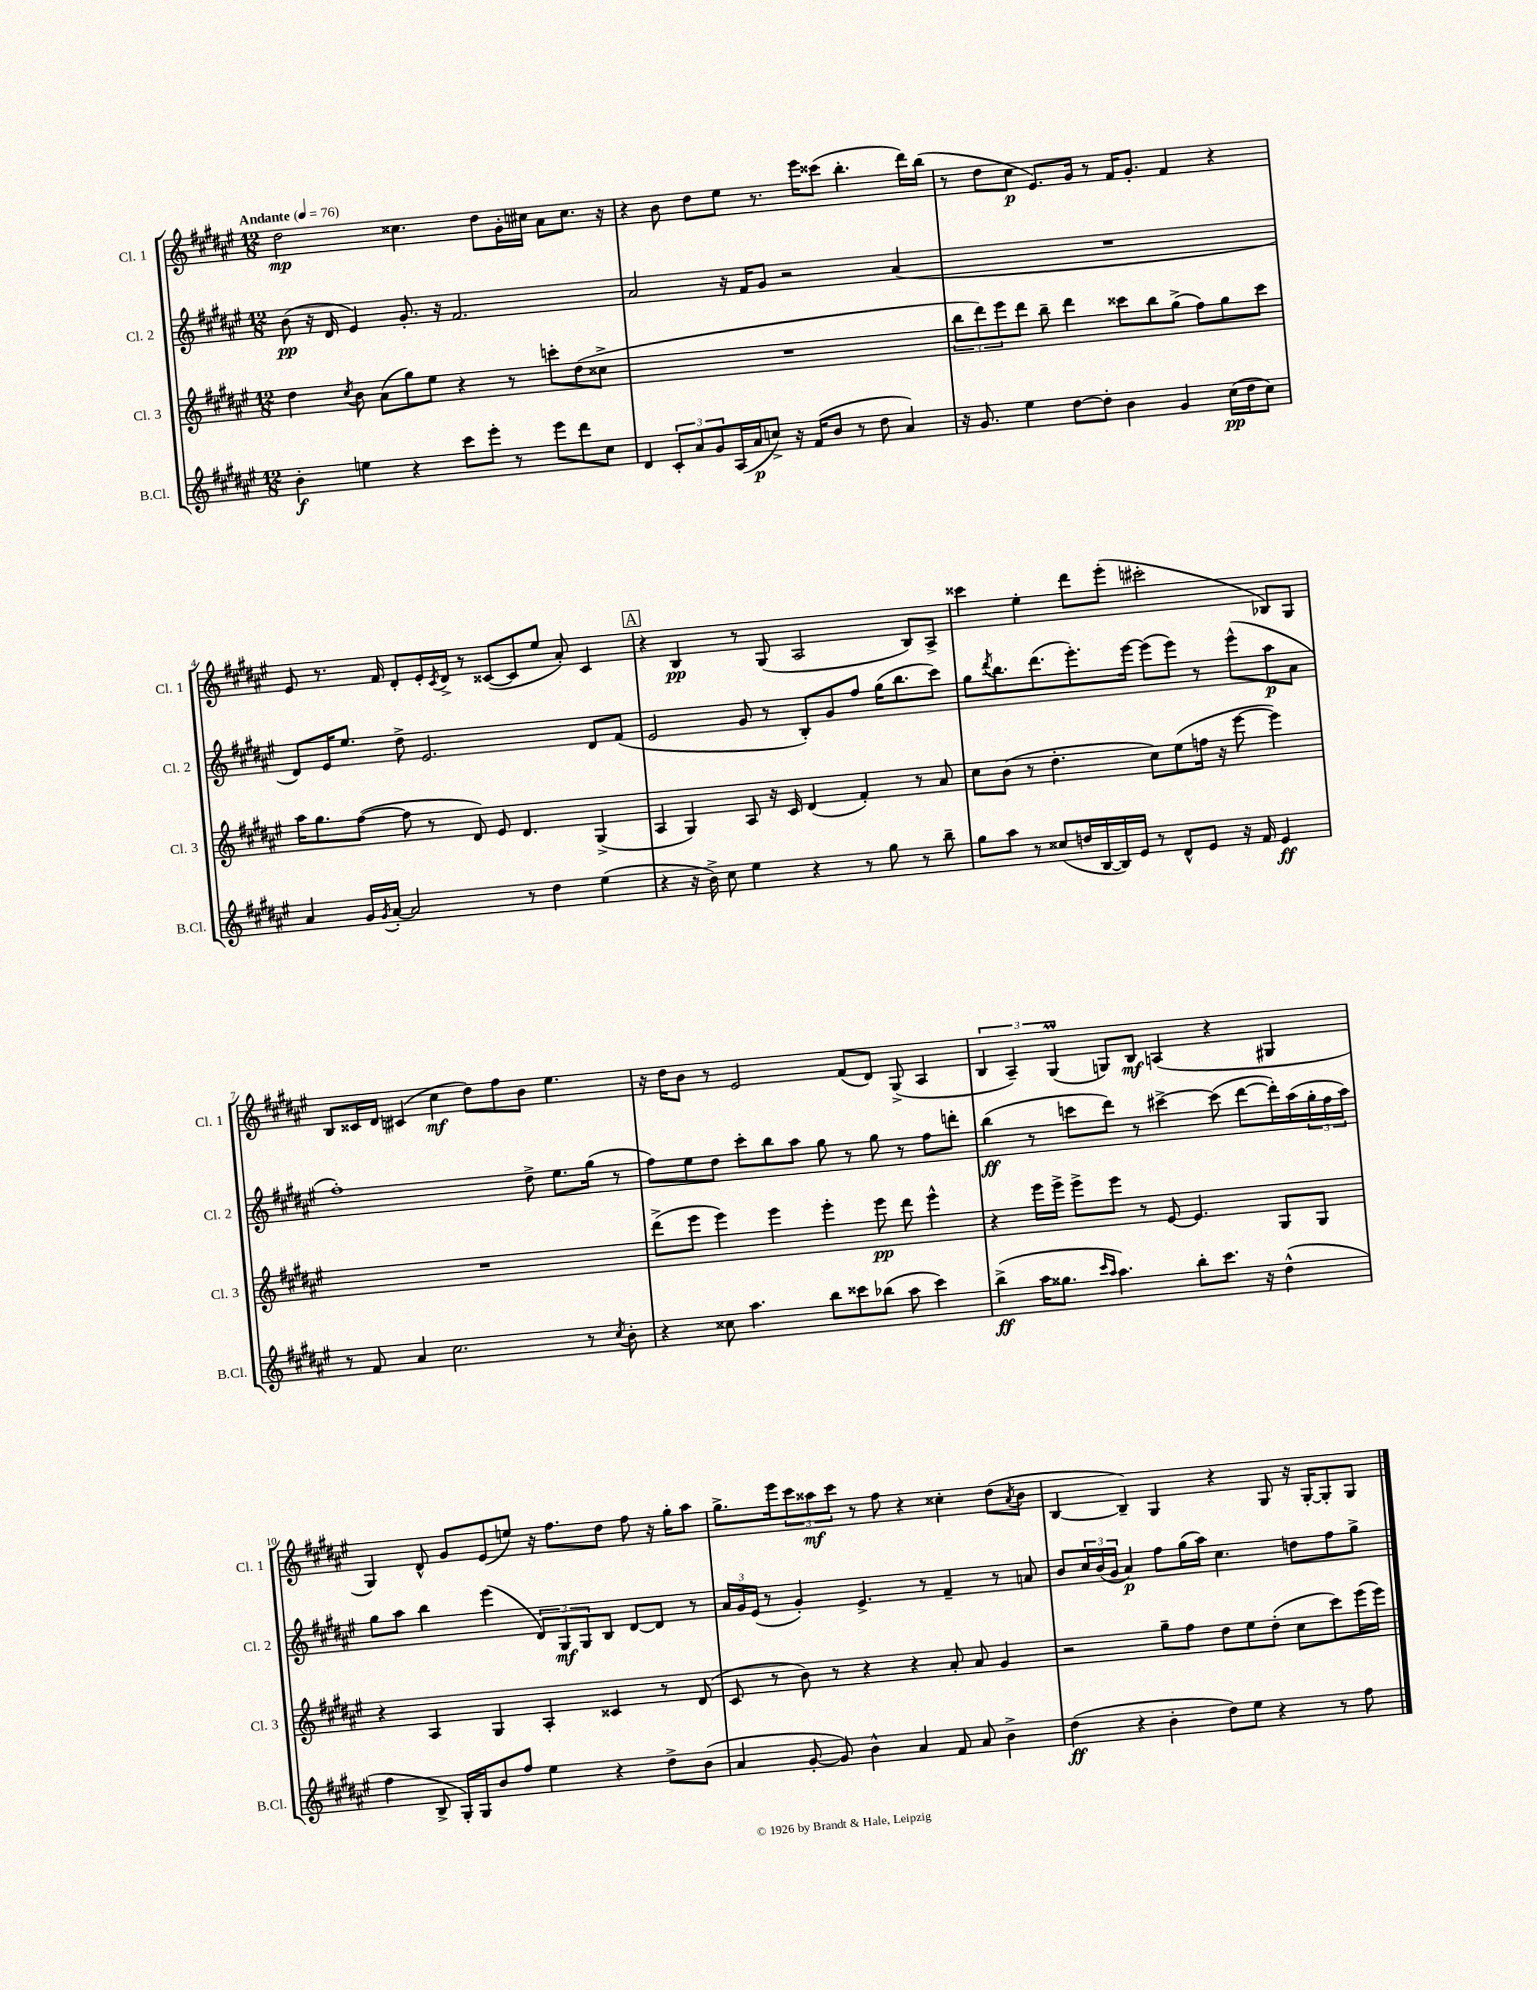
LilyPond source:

<<
\new StaffGroup <<
\new Staff = "s0" \with { instrumentName = "Cl. 1" shortInstrumentName = "Cl. 1" } {
    \clef treble \key fis \major \numericTimeSignature \time 12/8 \tempo "Andante" 4 = 76
    dis''2\mp cisis''4. dis''8 gis'16-. cis''16 ais'8 cis''8. r16 |
    r4 b'8 dis''8 eis''8 r8. eis'''16 cisis'''8( b''4.-. dis'''16) b''16( |
    r8 dis''8 cis''8\p eis'8.) gis'16 r8 fis'16 gis'8.-. fis'4 r4 |
    eis'8 r8. fis'16 dis'8-. eis'16-. \acciaccatura { cis'8 } dis'16-> r8 cisis'8~( cisis'8 eis''8 ais'8-.) cisis'4 |
    \mark \markup { \box "A" } r4 b4\pp r8 gis8( ais2 b8) ais8-> |
    cisis'''4 eis''4-. dis'''8 eis'''8-.( cis'''2-. bes8) gis8 |
    b8 cisis'16 dis'16 cis'4( cis''4\mf dis''8) fis''8 b'8 eis''4. |
    r16 dis''16 b'8 r8 eis'2 fis'8( dis'8) gis8->( ais4 |
    \tuplet 3/2 { b4 ais4--) gis4\prall( } g8) b8\mf a4( r4 gis4 |
    gis4) dis'8-^ gis'8 eis'8( e''8) r16 fis''8. dis''8 fis''8 r16 gis''16-. ais''8 |
    gis''8.-> eis'''16 \tuplet 3/2 { cis'''8 aisis''8\mf cis'''8 } r8 fis''8 r4 cisis''4-. dis''8( \acciaccatura { ais'8 } b'8 |
    b4~ b4--) gis4 r4 gis8 r16 gis16~-. gis8-. gis8 \bar "|." |
}
\new Staff = "s1" \with { instrumentName = "Cl. 2" shortInstrumentName = "Cl. 2" } {
    \clef treble \key fis \major \numericTimeSignature \time 12/8
    b'8\pp( r16 dis'16 eis'4) gis'8.-. r16 fis'2. |
    ais'2 r16 fis'16 gis'8 r2 ais'4( |
    R1. |
    dis'8) eis'16 eis''8. dis''8-> eis'2. dis'8 fis'8( |
    \mark \markup { \box "A" } eis'2 gis'8 r8 b8-.) gis'8 fis''8 gis''16( b''8. cis'''8) |
    gis''8 \acciaccatura { dis'''8 } b''8. dis'''8.( eis'''8.-.) eis'''16~ eis'''8( eis'''8) r8 eis'''8-^( ais''8\p ais'8 |
    fis''1-.) dis''8-> eis''8. gis''16( r8 |
    fis''8) eis''8 dis''8 cis'''8-. b''8 ais''8 gis''8 r8 gis''8 r8 fis''8 d'''8-. |
    b''4\ff( r8 c'''8 dis'''8) r8 cis'''4~-> cis'''8( dis'''8~ dis'''16-.) ais''16( \tuplet 3/2 { gis''16-. fis''16 ais''16) } |
    gis''8 ais''8 b''4 eis'''4( \tuplet 3/2 { dis'8) gis8\mf gis8 } b8 dis'8~ dis'8 r8 |
    \tuplet 3/2 { ais'16 gis'16 eis'16( } r8 gis'4-.) eis'4.-> r8 fis'4-- r8 a'8 |
    b'8 \tuplet 3/2 { cis''16 b'16( gis'16 } ais'4\p) fis''8 gis''16( ais''16) cis''4. d''8 fis''8 gis''8-> \bar "|." |
}
\new Staff = "s2" \with { instrumentName = "Cl. 3" shortInstrumentName = "Cl. 3" } {
    \clef treble \key fis \major \numericTimeSignature \time 12/8
    dis''4 \acciaccatura { cis''8 } b'8 ais'8( gis''8) eis''8 r4 r8 c'''8-. dis''8( cisis''8-> |
    R1. |
    \tuplet 3/2 { b''8 dis'''8) eis'''8 } dis'''8 b''8-- dis'''4 cisis'''8 b''8 gis''8->( fis''8) gis''8 cisis'''8 |
    ais''16 gis''8. fis''8~( fis''8 r8 dis'8) eis'8 dis'4. gis4->( |
    \mark \markup { \box "A" } ais4 gis4) ais8 r16 cis'16 dis'4( fis'4-.) r8 ais'8 |
    cis''8 b'8( r8 dis''4.-. cis''8) eis''8( f''16 r16 eis'''8~ eis'''4) |
    R1. |
    dis'''8->( eis'''8 eis'''4) eis'''4 eis'''4-. eis'''8\pp dis'''8 eis'''4-^ |
    r4 eis'''16 eis'''16-> eis'''8-> eis'''8 r8 eis'8~ eis'4. gis8 gis8 |
    r4 ais4 gis4 ais4-. cisis'4 r8 dis'8( |
    cis'8 r8 b'8) r8 r4 r4 ais'8-. ais'8 gis'4 |
    r2 gis''8-- fis''8 dis''8 eis''8 dis''8-.( cis''8 cis'''8) eis'''16( eis'''16) \bar "|." |
}
\new Staff = "s3" \with { instrumentName = "B.Cl." shortInstrumentName = "B.Cl." } {
    \clef treble \key fis \major \numericTimeSignature \time 12/8
    b'4-.\f e''4 r4 cis'''8 eis'''8-. r8 eis'''8 dis'''8 cis''8 |
    dis'4 \tuplet 3/2 { cis'8-. ais'8 gis'8 } ais16( ais'16\p c''8->) r16 fis'16( b'8 r8 dis''8 ais'4) |
    r16 gis'8. eis''4 dis''8~ dis''8-. b'4 gis'4 cis''16\pp( dis''16 cis''8) |
    ais'4 gis'16 \acciaccatura { gis'8 } ais'16~-. ais'2 r8 dis''4 eis''4( |
    \mark \markup { \box "A" } r4 r16 b'16->) cis''8 eis''4 r4 r8 gis''8 r8 b''8-- |
    gis''8 ais''8 r8 cisis''8( d''16 b16~ b16) eis'16 r8 dis'8-^ eis'8 r16 fis'16 eis'4\ff |
    r8 fis'8 ais'4 cis''2. r8 \acciaccatura { cis''8 } b'8-. |
    r4 cisis''8 ais''4. b''8 cisis'''8 bes''8( ais''8 cisis'''4) |
    b''4->\ff( ais''16 gisis''8. \grace { cis'''16 ais''16 } ais''4.) b''8-. cis'''8. r16 dis''4-^( |
    fis''4 b8-> gis16-.) gis16 b'8 fis''8 eis''4 r4 dis''8-> b'8( |
    ais'4 gis'8~-. gis'8) b'4-^ ais'4 fis'8 ais'8 b'4-> |
    dis''4\ff( r4 b'4-. dis''8) eis''8 r4 r8 fis''8 \bar "|." |
}
>>
>>
